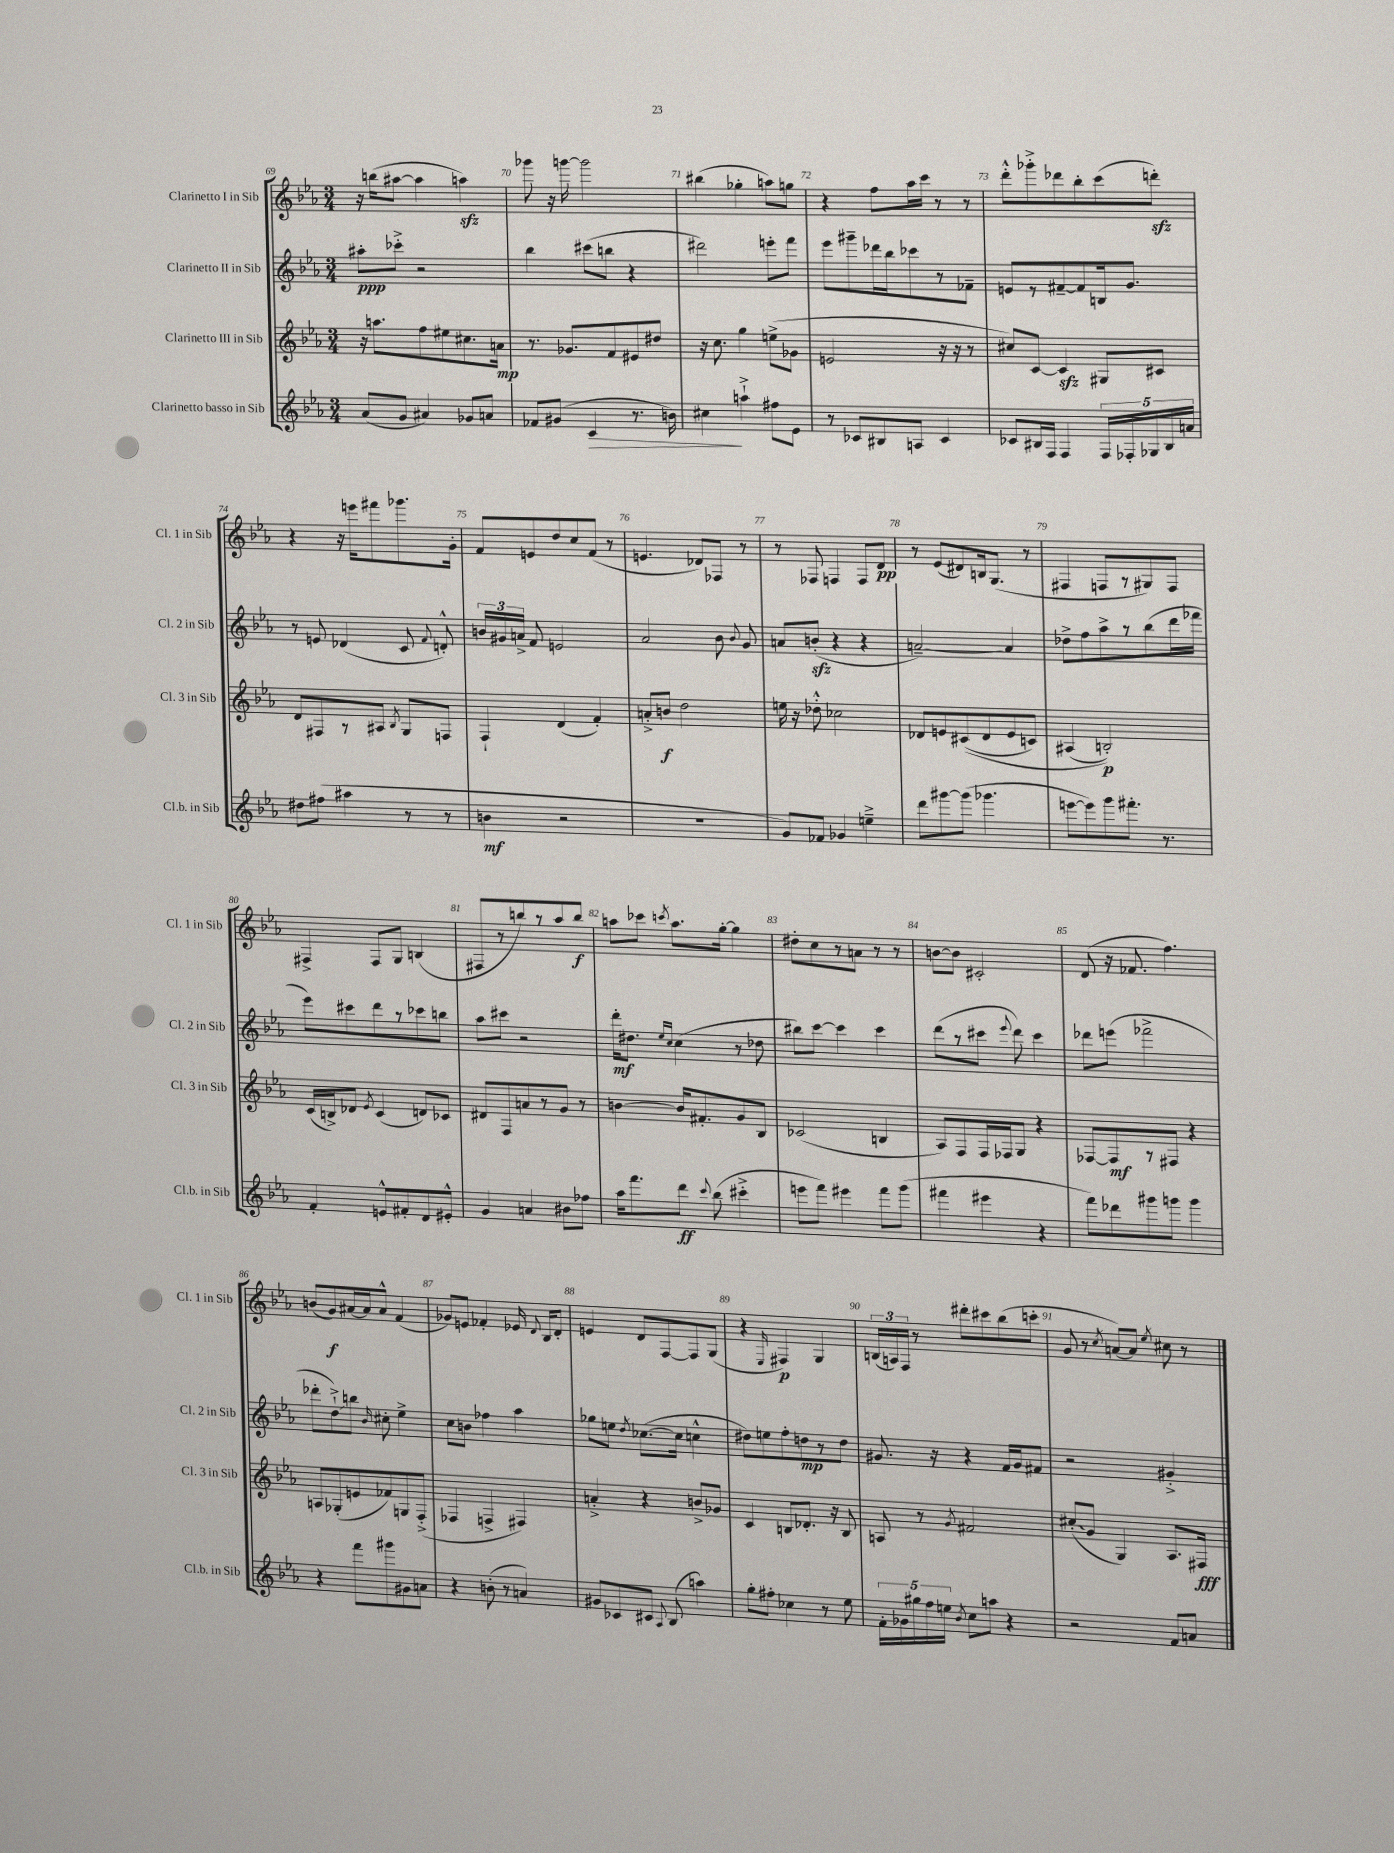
<<
\new StaffGroup <<
\new Staff = "s0" \with { instrumentName = "Clarinetto I in Sib" shortInstrumentName = "Cl. 1 in Sib" } {
    \clef treble \key ees \major \numericTimeSignature \time 3/4
    \autoBeamOff r16 b''16[( ais''8]~ ais''4 a''4\sfz) |
    ges'''8 r16 g'''16~ g'''2 |
    bis''4( ges''4-. a''8[) g''8] |
    r4 f''8[ aes''16 c'''16] r8 r8 |
    d'''8[-.-^ ges'''8-.-> des'''8 bes''8-. c'''8( d'''8]-.\sfz) |
    r4 r16 e'''16[ fis'''8 ges'''8. g'16]-. |
    f'8[ e'8 d''8 c''8 f'8]( r8 |
    e'4. des'8[) fes8] r8 |
    r8 fes8 f4 f8[ d'8]\pp |
    r8 ees'8[( dis'8) b16 g8.]( r8 |
    fis4 f8[ r8 gis8) f8] |
    fis4-> fis8[ g8] b4( |
    fis8[ r8 b''8) r8 aes''8 b''8]\f |
    a''8[ ces'''8] \acciaccatura { c'''8 } a''8.[ g''16]~-. g''4 |
    dis''8[-. c''8 r8 a'8] r8 r8 |
    b'8[~ b'8] cis'2-. |
    d'8( r16 fes'8. f''4.) |
    b'8[( g'8\f) ais'16~ ais'16 ais'8]-^ f'4( |
    ges'8[) e'8] fes'4-. ees'16 \appoggiatura { d'8 } bes16[ d'8]-. |
    e'4 d'8[ f8~ f8 g8]( |
    r4 \grace { ees16 } fis4\p) g4 |
    \tuplet 3/2 { b16[( a16) f16] } r8 dis'''8[-. cis'''8 bes''8( c'''8]-. |
    g'8 r8 \acciaccatura { c''8 } a'8[~) a'8] \acciaccatura { ees''8 } cis''8 r8 \bar "|." |
}
\new Staff = "s1" \with { instrumentName = "Clarinetto II in Sib" shortInstrumentName = "Cl. 2 in Sib" } {
    \clef treble \key ees \major \numericTimeSignature \time 3/4
    \autoBeamOff ais''8[-.\ppp ces'''8]-.-> r2 |
    bes''4 cis'''8[( b''8] r4 |
    dis'''2) e'''8[-. f'''8] |
    ees'''8[ gis'''8-- des'''16 bes''16 ces'''8 r8 fes'8]-- |
    e'8[ r8 fis'8~-- fis'8 b16 g'8.] |
    r8 e'8 des'4( c'8 \appoggiatura { f'8 } d'8-.-^) |
    \tuplet 3/2 { b'16[ gis'16 a'16]-> } f'8 e'2 |
    aes'2 bes'8 \appoggiatura { bes'8 } g'8 |
    a'8[ b'8]-.\sfz( r4 r4 |
    a'2~--) a'4 |
    des''8[-> f''8 aes''8-> r8 bes''8( d'''16 fes'''16] |
    ees'''8[) cis'''8 d'''8 r8 ces'''8 b''8] |
    aes''8[ cis'''8] r2 |
    d'''16[-.\mf dis''8.] \grace { ees''16[ c''16] } c''4( r8 des''8 |
    bis''8[) c'''8]~ c'''4 c'''4 |
    d'''8[( r8 cis'''8] \appoggiatura { ees'''8 } d'''8) cis'''4 |
    des'''8[ e'''8]( fes'''2-> |
    des'''8[-. d''8-!->\glissando) b''8] \grace { bes'16 } cis''8-. ees''4-> |
    c''8[ b'8] fes''4 aes''4 |
    ges''8[ e''8] \acciaccatura { d''8 } ces''8.[~( ces''16] c''4-^ |
    dis''8[) e''8 f''8-. d''8\mp r8 d''8] |
    gis'8. r16 r4 f'16[ gis'16 fis'8] |
    r2 gis'4-.-> \bar "|." |
}
\new Staff = "s2" \with { instrumentName = "Clarinetto III in Sib" shortInstrumentName = "Cl. 3 in Sib" } {
    \clef treble \key ees \major \numericTimeSignature \time 3/4
    \autoBeamOff r16 a''8.[ f''8 eis''8 cis''8. a'16]\mp |
    r8. ges'8.[ f'8 eis'8 dis''8] |
    r16 c''8. g''4 e''8[->( ges'8] |
    e'2 r16 r16 r8 |
    cis''8[) c'8]~ c'4\sfz gis8[ cis'8] |
    d'8[ fis8 r8 ais8] \acciaccatura { bes8 } g8[ f8] |
    f4-! d'4( f'4-.) |
    a'8[-.-> b'8]\f d''2 |
    e''16 r16 des''8-.-^ ces''2 |
    des'8[ e'8 cis'8(\( des'8 e'8 c'8]) |
    ais4( b2-.\p)\) |
    c'16[( b16->) des'8] \acciaccatura { ees'8 } c'4( d'8[) ces'8] |
    dis'8[ f8 a'8 r8 g'8] r8 |
    b'4~ b'16[ fis'8.-. g'8 bes8] |
    ces'2( b4 |
    aes8[) f8 f16 fes16 g8] r4 |
    fes8[~ fes8\mf r8 fis8] r4 |
    a8[ ges8-.( e'8 fes'8) g8 f8]-.->( |
    fes4 f4-> fis4) |
    a'4-.-> r4 b'8[-> ges'8] |
    c'4 b8[ des'8.]-. r16 b8 |
    a8 r8 \acciaccatura { g'8 } fis'2 |
    \once \override Glissando.style = #'zigzag cis''8[-.\glissando( g'8] g4) aes8.[ fis16]\fff \bar "|." |
}
\new Staff = "s3" \with { instrumentName = "Clarinetto basso in Sib" shortInstrumentName = "Cl.b. in Sib" } {
    \clef treble \key ees \major \numericTimeSignature \time 3/4
    \autoBeamOff aes'8[( g'8] ais'4) ges'8[ a'8] |
    fes'8[ gis'8]( c'4\> r8. b'16) |
    cis''4\! a''4-!-> fis''8[ ees'8] |
    r8 ces'8[ bis8 a8] ces'4 |
    ces'8[ bis16 f16] f4 \tuplet 5/4 { f16[ fes16-. ges16 bis16 a'16] } |
    dis''8[ fis''8]( ais''4 r8 r8 |
    b'4\mf r2 |
    R2. |
    g'8[) fes'8] ges'4 e''4---> |
    d'''8[ gis'''8~ gis'''8]( ges'''4. |
    e'''8[~ e'''8) g'''8 fis'''8.]-. r8. |
    f'4-. e'8[-^ fis'8-. d'8 eis'8]-.-^ |
    g'4 a'4 bis'8[ fes''8] |
    aes''16[ f'''8. d'''8]\ff \appoggiatura { c'''8 } bes''8( cis'''4-.-> |
    e'''8[ f'''8]) eis'''4 f'''8[ g'''8]( |
    fis'''4 eis'''4 r4 |
    f'''8[) des'''8 gis'''8 g'''8] g'''4 |
    r4 f'''8[ gis'''8 gis'8 a'8] |
    r4 b'8-.( r8 a'4) |
    gis'8[ ces'8 cis'8] \appoggiatura { aes8 } bes8( a''4) |
    g''8[-. fis''8]-. ces''4 r8 ees''8 |
    \tuplet 5/4 { f'16[-. ges'16 gis''16 f''16 e''16] } \acciaccatura { bes'8 } c''8[ a''8] r4 |
    r2 f'8[ a'8] \bar "|." |
}
>>
>>
\layout { \context { \Score currentBarNumber = #69 \override BarNumber.break-visibility = ##(#f #t #t) barNumberVisibility = #all-bar-numbers-visible } }
